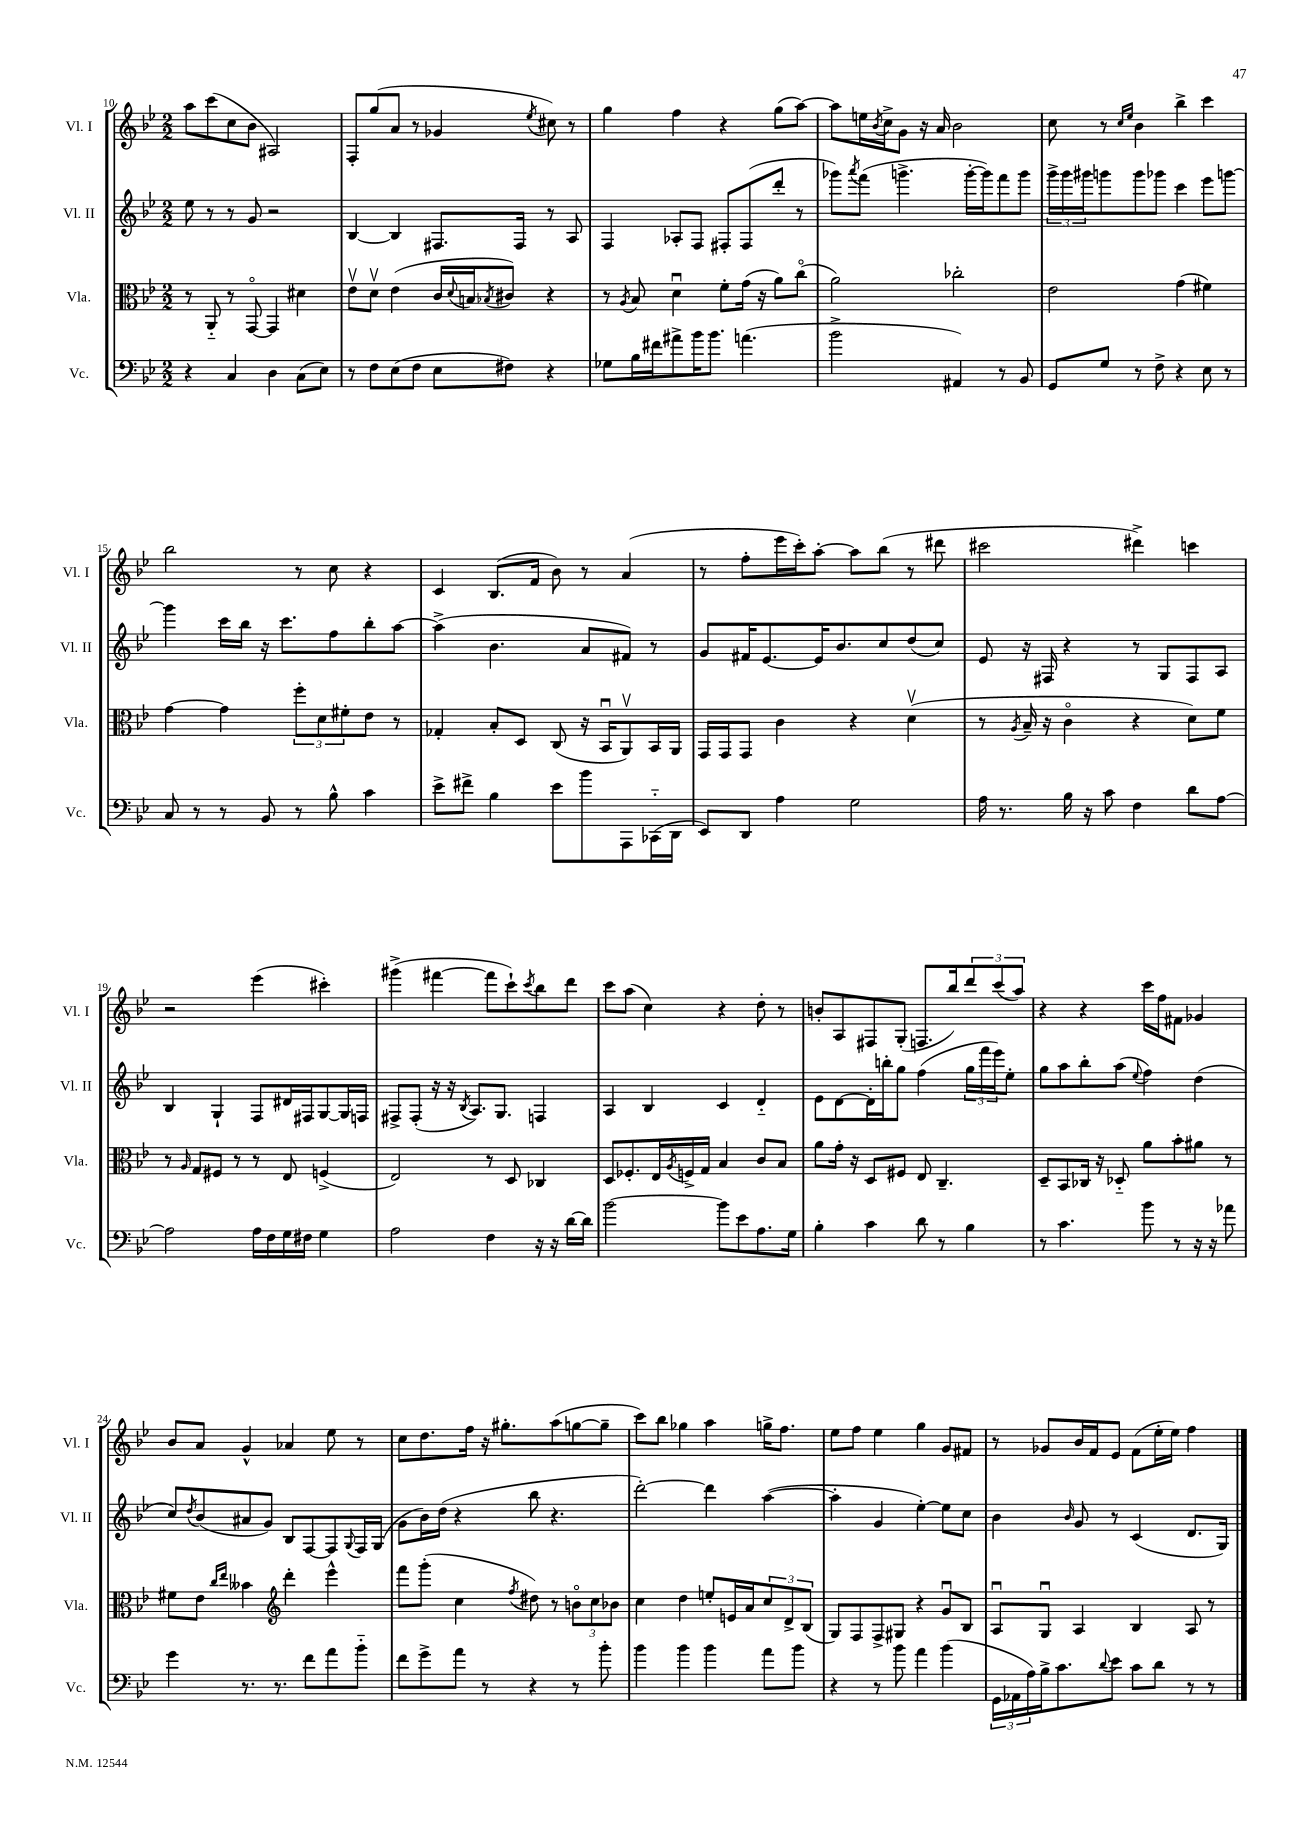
<<
\new StaffGroup <<
\new Staff = "s0" \with { instrumentName = "Vl. I" shortInstrumentName = "Vl. I" } {
    \clef treble \key bes \major \numericTimeSignature \time 2/2
    a''8 c'''8( c''8 bes'8 ais2) |
    f8-. g''8( a'8 r8 ges'4 \acciaccatura { ees''8 } cis''8) r8 |
    g''4 f''4 r4 g''8( a''8~) |
    a''8 e''16 \acciaccatura { bes'8 } c''16-> g'8 r16 a'16 bes'2 |
    c''8 r8 \grace { c''16 ees''16 } bes'4 bes''4-> c'''4 |
    bes''2 r8 c''8 r4 |
    c'4 bes8.( f'16 bes'8) r8 a'4( |
    r8 f''8-. ees'''16 c'''16-.) a''8~-. a''8 bes''8( r8 dis'''8 |
    cis'''2 dis'''4->) c'''4 |
    r2 ees'''4( cis'''4-.) |
    gis'''4->( fis'''4~ fis'''8 c'''8-!) \acciaccatura { c'''8 } bes''8 d'''8 |
    c'''8 a''8( c''4) r4 d''8-. r8 |
    b'8-. a8 fis8 g8-.( f8. bes''16) \tuplet 3/2 { d'''8 c'''8( a''8) } |
    r4 r4 c'''16 f''16 fis'8 ges'4 |
    bes'8 a'8 g'4-^ aes'4 ees''8 r8 |
    c''8 d''8. f''16 r16 gis''8.-. a''8( g''8~ g''8-- |
    c'''8) bes''8 ges''4 a''4 g''16-> f''8. |
    ees''8 f''8 ees''4 g''4 g'8 fis'8 |
    r8 ges'8 bes'16 f'16 ees'8 f'8( ees''16-. ees''16) f''4 \bar "|." |
}
\new Staff = "s1" \with { instrumentName = "Vl. II" shortInstrumentName = "Vl. II" } {
    \clef treble \key bes \major \numericTimeSignature \time 2/2
    ees''8 r8 r8 g'8 r2 |
    bes4~ bes4 fis8. fis16 r8 a8 |
    f4 aes8-. f8 fis8-. fis8( d'''8-. r8 |
    ges'''8) \acciaccatura { a'''8 } f'''8( g'''4.-> g'''16~-. g'''16) f'''8 g'''8 |
    \tuplet 3/2 { g'''16-> g'''16 gis'''16 } g'''8 g'''8 ges'''8 c'''4 ees'''8 g'''8~ |
    g'''4 c'''16 bes''16 r16 c'''8. f''8 bes''8-. a''8~ |
    a''4->( bes'4. a'8 fis'8) r8 |
    g'8 fis'16 ees'8.~ ees'16 bes'8. c''8 d''8( c''8) |
    ees'8 r16 fis16 r4 r8 g8 fis8 a8 |
    bes4 g4-! f8 dis'16 fis16 g8~ g16 f16 |
    fis8-> fis8-.( r16 r16 \acciaccatura { bes8 } a8.) g8. f4 |
    a4 bes4 c'4 d'4-_ |
    ees'8 d'8~ d'16-. b''16-. g''8 f''4( \tuplet 3/2 { g''16 f'''16 ees'''16) } ees''8-. |
    g''8 a''8 bes''8-. a''8( \appoggiatura { ees''8 } f''4) d''4( |
    c''8) \acciaccatura { d''8 } bes'8( ais'8 g'8) bes8 f8~ f8 \appoggiatura { g8 } f16 g16( |
    g'8 bes'16) d''16( r4 bes''8 r4. |
    d'''2~-.) d'''4 a''4~( |
    a''4-. g'4 ees''4~-.) ees''8 c''8 |
    bes'4 \grace { bes'16 } g'8 r8 c'4( d'8. g16) \bar "|." |
}
\new Staff = "s2" \with { instrumentName = "Vla." shortInstrumentName = "Vla." } {
    \clef alto \key bes \major \numericTimeSignature \time 2/2
    r8 a,8-_ r8 g,8~\flageolet g,4 dis'4 |
    ees'8\upbow d'8\upbow ees'4( c'16 \appoggiatura { d'8 } b16 \acciaccatura { bes8 } cis'8) r4 |
    r8 \acciaccatura { a8 } bes8 d'4\downbow f'8-. g'16( r16 a'8) c''8\flageolet( |
    a'2) ces''2-. |
    ees'2 g'4( fis'4) |
    g'4~ g'4 \tuplet 3/2 { f''8-. d'8 fis'8-. } ees'8 r8 |
    ges4-. bes8-. d8 c8( r16 bes,16\downbow a,8\upbow) bes,16 a,16 |
    g,16 g,16 g,8 c'4 r4 d'4\upbow( |
    r8 \acciaccatura { a8 } bes16-- r16 c'4\flageolet r4 d'8) f'8 |
    r8 \grace { a16 } g8 fis8 r8 r8 ees8 f4->( |
    ees2) r8 d8 ces4 |
    d8 fes8.-. ees16 \acciaccatura { a8 } f16-> g16 bes4 c'8 bes8 |
    a'8 g'16-. r16 d8 fis8 ees8 c4.-- |
    d8-- bes,8 ces16 r16 des8-_ a'8 bes'8-. ais'8 r8 |
    fis'8 ees'8 \grace { c''16 ees''16 } beses'4 \clef treble d'''4-. ees'''4-^ |
    f'''8 g'''8-.( c''4 \acciaccatura { f''8 } dis''8) r8 \tuplet 3/2 { b'8\flageolet c''8 bes'8 } |
    c''4 d''4 e''8-. e'16 a'16 \tuplet 3/2 { c''8 d'8-> bes8( } |
    g8) f8 f8-> gis8 r4 g'8\downbow bes8 |
    a8\downbow g8\downbow a4 bes4 a8 r8 \bar "|." |
}
\new Staff = "s3" \with { instrumentName = "Vc." shortInstrumentName = "Vc." } {
    \clef bass \key bes \major \numericTimeSignature \time 2/2
    r4 c4 d4 c8( ees8) |
    r8 f8 ees8( f8 ees8 fis8) r4 |
    ges8 bes16 fis'16 ais'8-> bes'16 bes'8. a'4.( |
    bes'2-> ais,4) r8 bes,8 |
    g,8 g8 r8 f8-> r4 ees8 r8 |
    c8 r8 r8 bes,8 r8 bes8-^ c'4 |
    ees'8-> fis'8-> bes4 ees'8 bes'8 a,,8 ces,16-_( d,16 |
    ees,8) d,8 a4 g2 |
    a16 r8. bes16 r16 c'8 f4 d'8 a8~ |
    a2 a16 f16 g16 fis16 g4 |
    a2 f4 r16 r16 d'16~ d'16 |
    bes'2~ bes'8 ees'8 a8. g16 |
    bes4-. c'4 d'8 r8 bes4 |
    r8 c'4. bes'8 r8 r16 r16 aes'8 |
    g'4 r8. r8. f'8 a'8 bes'8-_ |
    f'8 g'8-> a'8 r8 r4 r8 bes'8-. |
    bes'4 bes'4 bes'4 a'8 bes'8 |
    r4 r8 bes'8 a'4 bes'4( |
    \tuplet 3/2 { g,16 aes,16 a16) } bes16-> c'8. \appoggiatura { d'8 } ees'8 c'8 d'8 r8 r8 \bar "|." |
}
>>
>>
\layout { \context { \Score currentBarNumber = #10 } }
